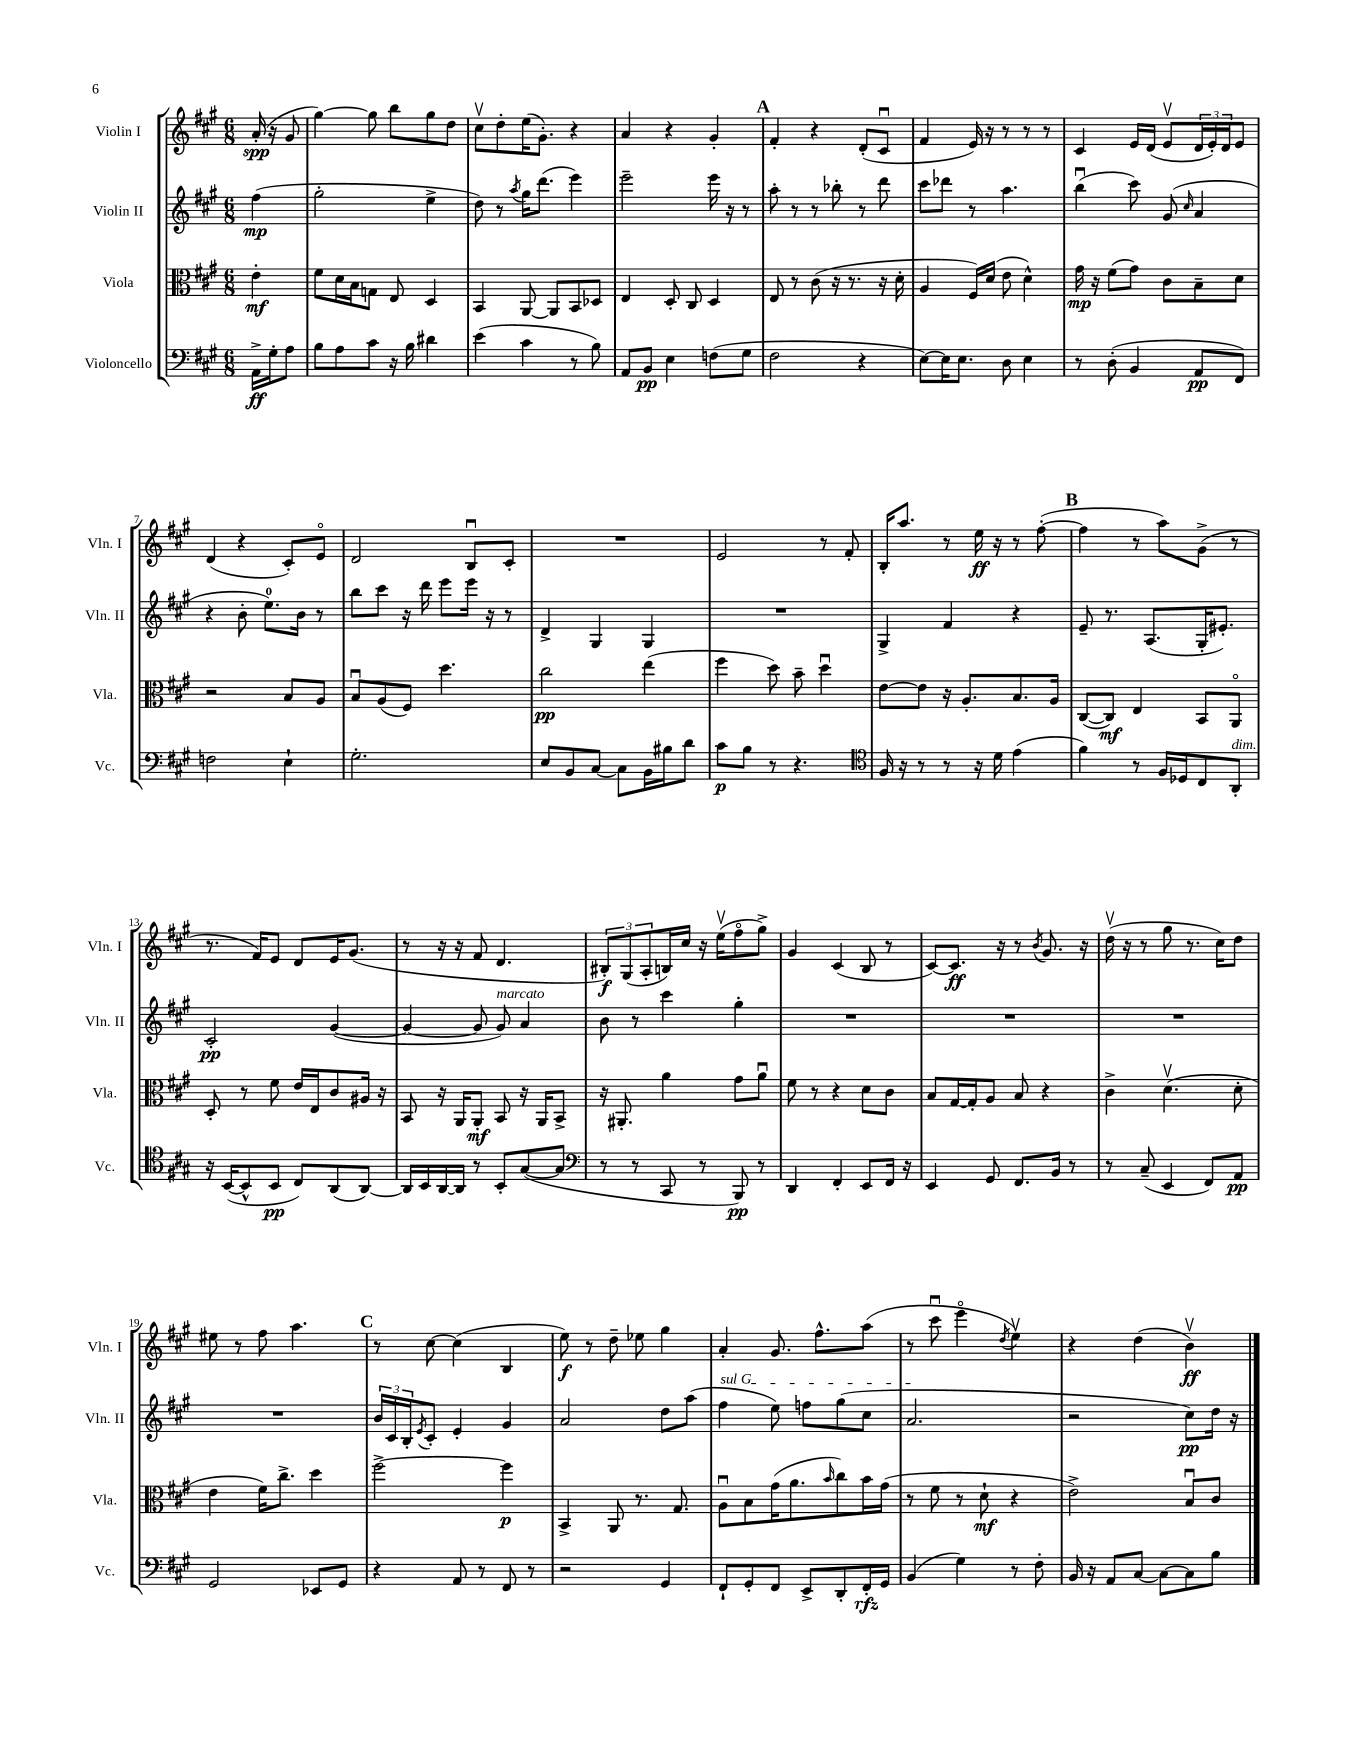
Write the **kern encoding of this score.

**kern	**kern	**kern	**kern
*staff4	*staff3	*staff2	*staff1
*clefF4	*clefC3	*clefG2	*clefG2
*k[f#c#g#]	*k[f#c#g#]	*k[f#c#g#]	*k[f#c#g#]
*M6/8	*M6/8	*M6/8	*M6/8
16AA^	4e'	(4ff#	(16a'
16G#'	.	.	16r
8A	.	.	8g#
=	=	=	=
8B	8f#	2gg#'	[4gg#)
8A	16d	.	.
.	16B	.	.
8c#	8G	.	8gg#]
16r	8E	.	8bb
16B	.	.	.
4d#	4D	4ee^	8gg#
.	.	.	8dd
=	=	=	=
(4e	4BB	8dd)	8cc#v
.	.	8r	8dd'
.	.	8qaa	.
4c#	[8AA	16gg#	(16ee
.	.	(8.ddd	8.g#')
.	8AA]	.	.
8r	8BB	4eee)	4r
8B)	8D-	.	.
=	=	=	=
8AA	4E	2eee~	4a
8BB	.	.	.
4E	8D'	.	4r
.	8C#	.	.
(8F	4D	16eee	4g#'
.	.	16r	.
8G#	.	8r	.
=	=	=	=
2F#	8E	8aa'	4f#'
.	8r	8r	.
.	(8c#	8r	4r
.	16r	8bb-'	.
.	8.r	.	.
4r	.	8r	(8d'
.	16r	8ddd	8c#u
.	16d'	.	.
=	=	=	=
[8E)	4A	8ccc#	4f#
16E]	.	8ddd-	.
8.E	.	.	.
.	16F#)	8r	16e)
.	(16d	.	16r
8D	8e	4.aa	8r
4E	4d^^)	.	8r
.	.	.	8r
=	=	=	=
8r	16g#	(4bbu	4c#
.	16r	.	.
(8D'	(8f#	.	.
4BB	8g#)	8ccc#)	16e
.	.	.	(16d
.	8c#	(8g#	8ev
.	.	16qqcc#	.
8AA	8B~	4a	24d
.	.	.	24e')
.	.	.	24d
8FF#)	8d	.	8e
=	=	=	=
2F	2r	4r	(4d
.	.	8b'	4r
.	.	8.ee)	.
4E`	8B	.	8c#')
.	.	16b	.
.	8A	8r	8eo
=	=	=	=
2.G#'	8Bu	8bb	2d
.	(8A	8ccc#	.
.	8F#)	16r	.
.	.	16ddd	.
.	4.dd	8eee	.
.	.	16eee	8Bu
.	.	16r	.
.	.	8r	8c#'
=	=	=	=
8E	2cc#	4d^	2.r
8BB	.	.	.
[8C#	.	4G#	.
8C#]	.	.	.
16BB	(4ee	4G#	.
16B#	.	.	.
8d	.	.	.
=	=	=	=
8c#	4ff#	2.r	2e
8B	.	.	.
8r	8dd)	.	.
4.r	8b~	.	.
.	4ddu	.	8r
.	.	.	8f#'
=	=	=	=
*clefC4	*	*	*
16F#	[8e	4G#^	16B'
16r	.	.	8.aa
8r	8e]	.	.
8r	16r	4f#	8r
.	8.A'	.	.
16r	.	.	16ee
16d	.	.	16r
(4e	8.B	4r	8r
.	.	.	([8ff#'
.	16A	.	.
=	=	=	=
4f#)	([8C#	8e~	4ff#]
.	8C#])	8.r	.
8r	4E	.	8r
.	.	(8.A	.
16F#	.	.	8aa)
16D-	.	.	.
8C#	8BB	16G#'	(8g#^
.	.	8.e#')	.
8AA'	8AAo	.	8r
=	=	=	=
16r	8D'	2c#'	8.r
([16BB	.	.	.
8BB^^]	8r	.	.
.	.	.	16f#)
8BB	8f#	.	8e
8C#)	16e	.	8d
.	16E	.	.
(8AA	8c#	([4g#	16e
.	.	.	(8.g#
[8AA)	16A#	.	.
.	16r	.	.
=	=	=	=
16AA]	8BB	4g#_	8r
16BB	.	.	.
[16AA	16r	.	16r
16AA]	16AA	.	16r
8r	8AA'	8g#]	8f#
8BB'	8BB	8g#)	4.d
([8G#	16r	4a	.
.	16AA	.	.
8G#]	8BB^	.	.
=	=	=	=
*clefF4	*	*	*
8r	16r	8b	12B#')
.	8.AA#'	.	.
.	.	.	(12G#
8r	.	8r	.
.	.	.	12A'
8CC#	4a	4ccc#	16B)
.	.	.	16cc#
8r	.	.	16r
.	.	.	(16eev
8BBB)	8g#	4gg#'	8ff#o
8r	8au	.	8gg#^)
=	=	=	=
4DD	8f#	2.r	4g#
.	8r	.	.
4FF#'	4r	.	(4c#
8EE	8d	.	8B
16FF#	8c#	.	8r
16r	.	.	.
=	=	=	=
4EE	8B	2.r	[8c#)
.	[16G#	.	8.c#]
.	16G#']	.	.
8GG#	8A	.	.
.	.	.	16r
8.FF#	8B	.	8r
.	.	.	8qb
.	4r	.	8.g#
16BB	.	.	.
8r	.	.	.
.	.	.	16r
=	=	=	=
8r	4c#^	2.r	(16ddv
.	.	.	16r
(8C#~	.	.	8r
4EE	(4.dv	.	8gg#
.	.	.	8.r
8FF#)	.	.	.
.	.	.	16cc#)
8AA	8d'	.	8dd
=	=	=	=
2GG#	4e	2.r	8ee#
.	.	.	8r
.	16f#)	.	8ff#
.	8.cc#^	.	.
.	.	.	4.aa
8EE-	4dd	.	.
8GG#	.	.	.
=	=	=	=
4r	[2ff#^	24b	8r
.	.	24c#	.
.	.	24B'	.
.	.	8qe	.
.	.	8c#'	[8cc#
8AA	.	4e'	(4cc#]
8r	.	.	.
8FF#	4ff#]	4g#	4B
8r	.	.	.
=	=	=	=
2r	4BB^	2a	8ee)
.	.	.	8r
.	8AA	.	8dd~
.	8.r	.	8ee-
4GG#	.	8dd	4gg#
.	8.G#	.	.
.	.	(8aa	.
=	=	=	=
8FF#`	8Au	4ff#	4a'
8GG#'	8B	.	.
8FF#	(16g#	8ee)	8.g#
.	8.a	.	.
8EE^	.	8ff	.
.	.	.	8.ff#^^
.	16qqb	.	.
8DD'	8cc#)	(8gg#	.
16FF#'	16b	8cc#	(8aa
16GG#	(16g#	.	.
=	=	=	=
(4BB	8r	2.a	8r
.	8f#	.	8ccc#u
4G#)	8r	.	4eeeo
.	8d`	.	.
.	.	.	8qdd
8r	4r	.	4eev)
8F#'	.	.	.
=	=	=	=
16BB	2e^)	2r	4r
16r	.	.	.
8AA	.	.	.
[8C#	.	.	(4dd
8C#_	.	.	.
8C#]	8Bu	8cc#)	4bv)
8B	8c#	16dd	.
.	.	16r	.
==	==	==	==
*-	*-	*-	*-
